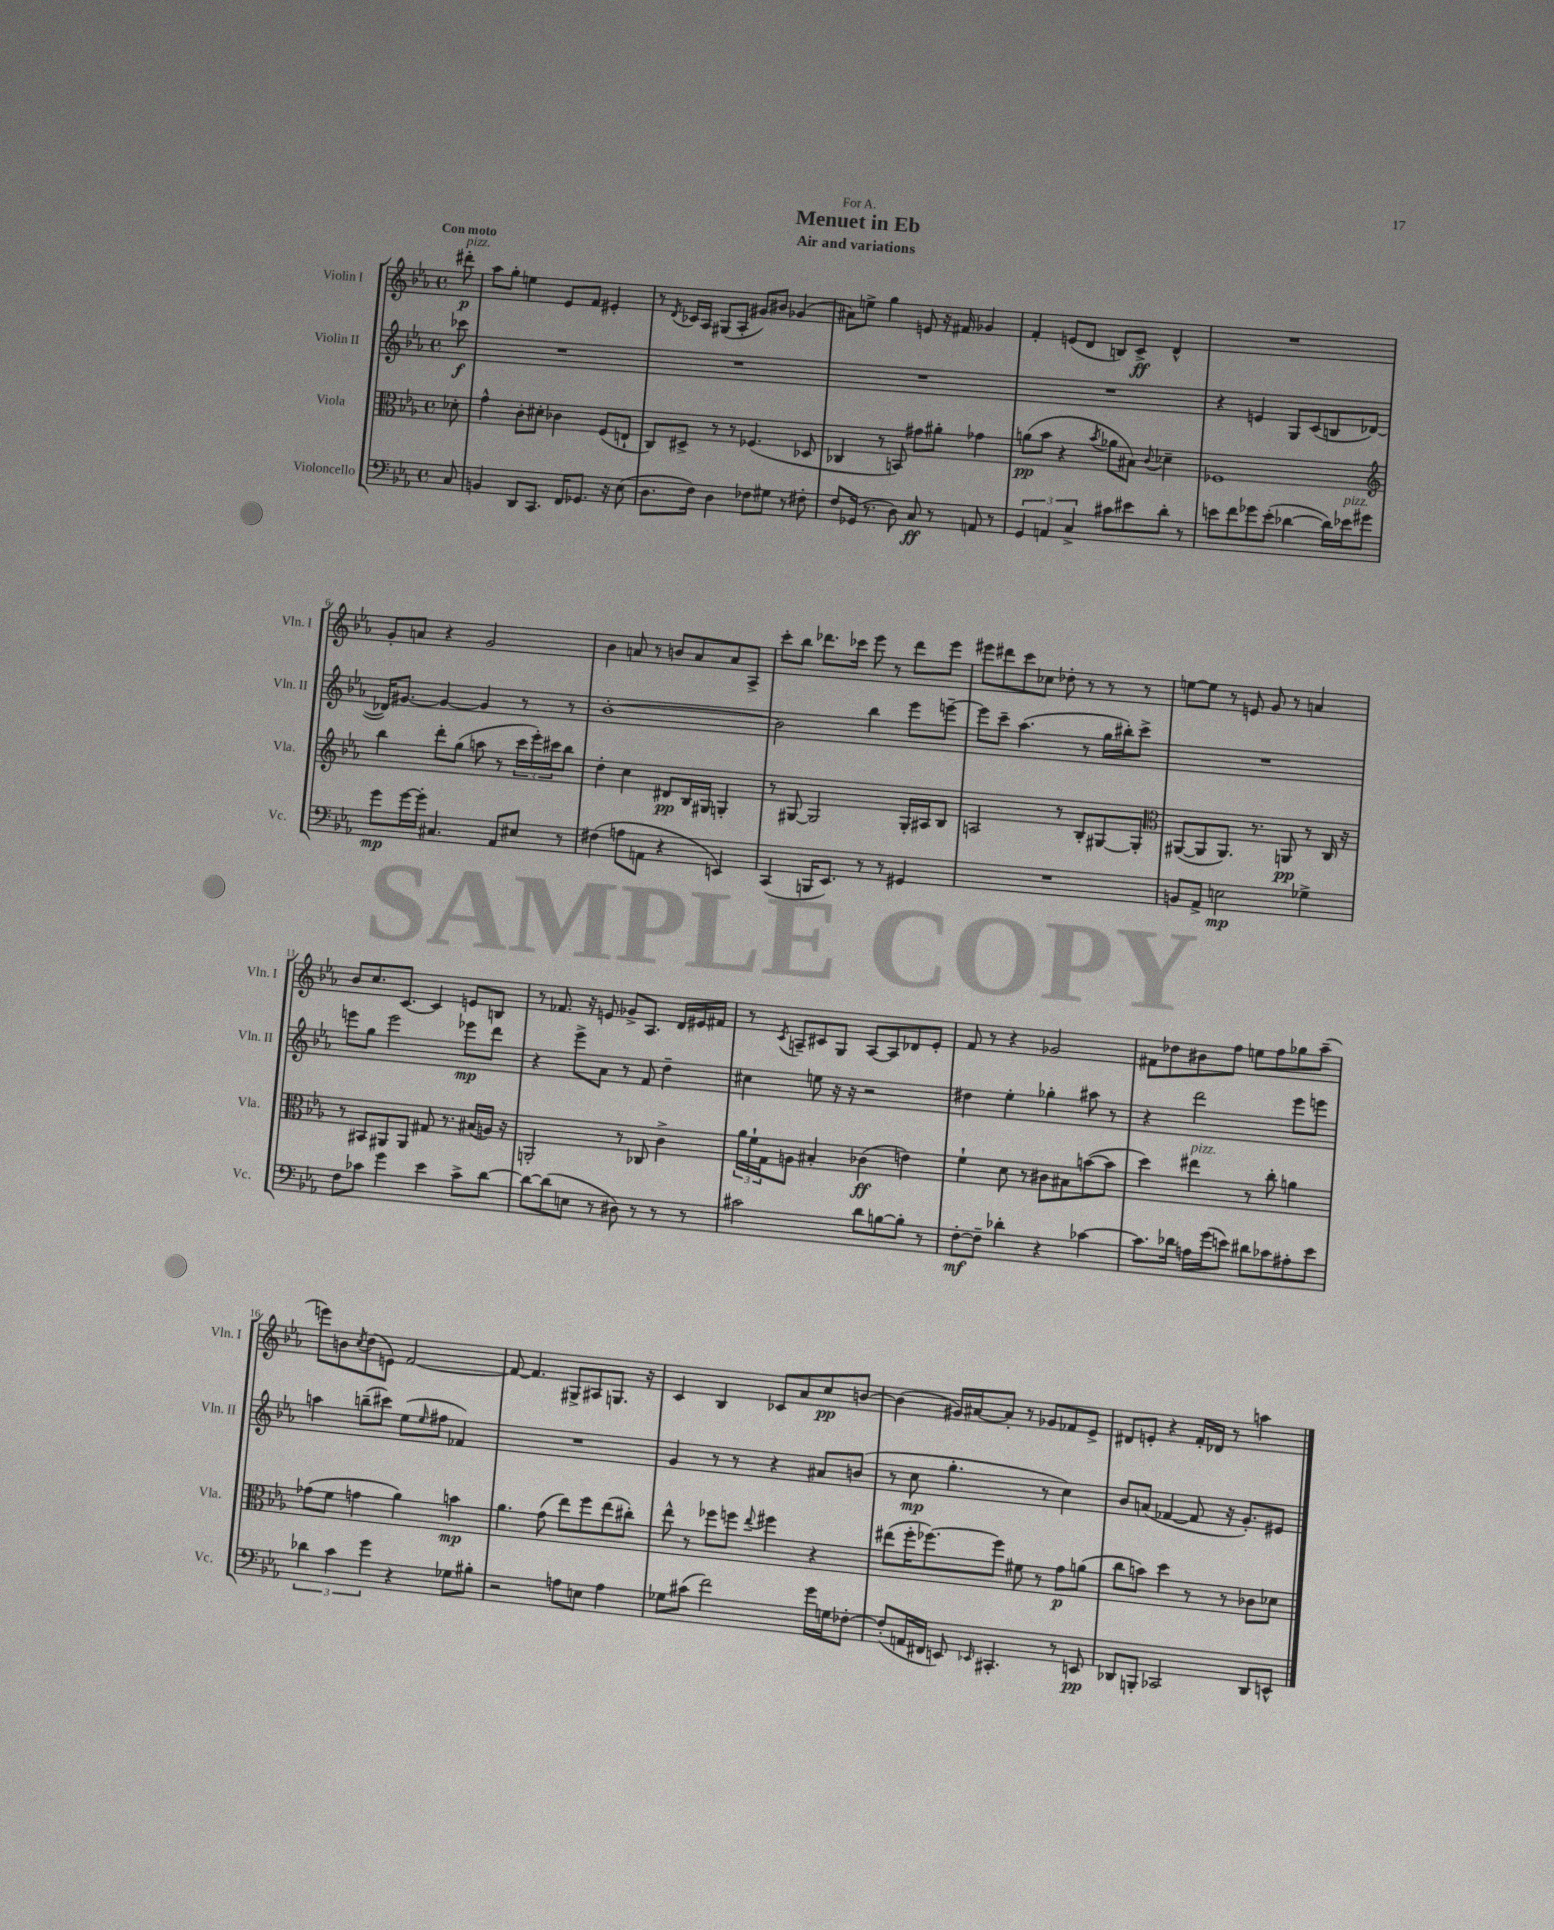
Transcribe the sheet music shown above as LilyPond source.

\header { title = "Menuet in Eb" subtitle = "Air and variations" dedication = "For A." }
<<
\new StaffGroup <<
\new Staff = "s0" \with { instrumentName = "Violin I" shortInstrumentName = "Vln. I" } {
    \clef treble \key ees \major \defaultTimeSignature \time 4/4 \partial 8 \tempo "Con moto"
    dis'''8-.\p^\markup { \italic "pizz." } |
    aes''8 g''8-. e''4 ees'8 f'8 eis'4-. |
    r8 \acciaccatura { d'8 } ces'16 aes16 gis8( aes8-. gis'8) bis'8 ges'4( |
    ais'8) e''8-> g''4 e'8 r16 fis'16 ges'4 |
    f'4-. e'8( d'8 b8) c'8->\ff d'4-^ |
    R1 |
    g'8-. a'8 r4 g'2 |
    bes'4 a'8 r8 b'8 a'8 a'8 aes8-> |
    c'''8-. bes''8 des'''8. ces'''16 ees'''8 r8 des'''8 ees'''8 |
    eis'''8 dis'''8 c'''8 ces''8 des''8-. r8 r8 r8 |
    e''8~ e''8 r8 e'8 g'8 r8 a'4 |
    bes'8 c''8. c'8.~ c'4 e'8 b8 |
    r8 fes'8. r16 e'8 ges'8-> aes8. d'16 eis'16 fis'16 |
    r8 \acciaccatura { c'8 } a8-- cis'8 g8 a8~ a8 des'8 ees'8-. |
    f'8 r8 r4 ges'2 |
    fis'8 des''8 bis'8 f''8 e''8 f''8 ges''8 aes''8--( |
    e'''8) b'8 \acciaccatura { c''8 } d''8( e'8) f'2~ |
    f'8~ f'4. gis8-> ais8 g8. r16 |
    c'4 bes4 ces'8 aes'8 c''8\pp b'8~ |
    b'4( gis'16) ais'16~ ais'8-. r8 ges'8 fes'8 ees'8-> |
    dis'8 e'8-. r4 f'16-. des'16 r8 a''4 \bar "|." |
}
\new Staff = "s1" \with { instrumentName = "Violin II" shortInstrumentName = "Vln. II" } {
    \clef treble \key ees \major \defaultTimeSignature \time 4/4 \partial 8
    ces'''8\f |
    R1 |
    R1 |
    R1 |
    R1 |
    r4 e'4 g8 c'8( b8 des'8~ |
    des'16) gis'8.~ gis'4~ gis'4 r8 r8 |
    bes'1~-. |
    bes'2 bes''4 ees'''8 e'''8~-- |
    e'''8 c'''8-- aes''4.( r8 g''16 bis''16-.) c'''8-> |
    R1 |
    e'''8 g''8 e'''2 ees'''8\mp d'''8 |
    r4 ees'''8-> aes'8 r8 f'8 d''4-- |
    cis''4 e''8 r16 r16 r2 |
    dis''4 ees''4-. ges''4-. ais''8 r8 |
    r4 d'''2 ees'''8 e'''8 |
    a''4 b''8--( cis'''8) ees''8( \grace { ees''16 } fis''8 fes'4) |
    R1 |
    g'4 r8 r8 r4 ais'8 b'8( |
    r8 c''8\mp g''4.-. r8 c''4) |
    bes'8 a'8( fes'4~ fes'8 r16 g'8.-.) eis'8 \bar "|." |
}
\new Staff = "s2" \with { instrumentName = "Viola" shortInstrumentName = "Vla." } {
    \clef alto \key ees \major \defaultTimeSignature \time 4/4 \partial 8
    des'8-. |
    g'4-^ c'8-. dis'8-. ces'4 f8( e8-! |
    c8) dis8-> r8 r8 fes4.( des8 |
    ces4 r8 b,8) gis'8 ais'8-. ges'4 |
    a'8\pp( bes'8 r4 \acciaccatura { bes'8 } aes'8 bis8) \appoggiatura { c'8 } des'4-- |
    fes1 |
    \clef treble bes''4 d'''8-. g''8( a''8 r8 \tuplet 3/2 { c'''16 ees'''16-.) cis'''16 } bes''8 |
    d''4-. c''4 dis'8\pp bes16 gis16 g4-. |
    r8 gis8~ gis2 gis16-. ais16 bes8 |
    a2 r8 bes8-. gis8~ gis8-. |
    \clef alto ais,8~( ais,8 ais,8.) r8. a,8\pp r8 c16 r16 |
    r8 bis,8 ais,8 ais,8 gis8 r8. bis16( a16) r16 |
    a,2-. r8 ces8 c'4-> |
    \tuplet 3/2 { aes'16 f'16-! g16 } a8 bis4-. ces'4\ff( e'4) |
    f'4-! d'8 r8 cis'8 bis8 b'8~( b'8 |
    d''4) eis''4^\markup { \italic "pizz." } r8 c''8-. a'4 |
    ges'8( f'8 g'4 aes'4) b'4\mp |
    aes'4. g'8( ees''8) f''8 ees''8( cis''8-.) |
    ees''8-^ r8 fes''8 f''8 \appoggiatura { ees''8 } fis''4 r4 |
    eis''8( f''16-. fes''8.~) fes''8 fis'8 r8 g'8\p a'8( |
    c''8 b'8) d''4 r8 r8 ces'8 des'8 \bar "|." |
}
\new Staff = "s3" \with { instrumentName = "Violoncello" shortInstrumentName = "Vc." } {
    \clef bass \key ees \major \defaultTimeSignature \time 4/4 \partial 8
    c8 |
    b,4 d,8 c,8. f,16 ges,8. r16 ees8( |
    d8. f16) d4 fes8 gis8 r8 fis8-. |
    f8 ges,16( r8. d8) c8\ff r8 a,8 r8 |
    \tuplet 3/2 { g,4 a,4 c4-> } cis'8 eis'8 d'8-. r8 |
    e'8 f'8 ges'8 e'8-.( des'4~ des'16) ees'16^\markup { \italic "pizz." } gis'8 |
    g'8\mp g'16~ g'16-. cis4. aes,8 eis8 r8 |
    fis4( a8 a,8 r4 e,4) |
    c,4( b,,16 ees,8.) r8 r8 gis,4 |
    R1 |
    b,8 aes,8-> e2\mp ges4-> |
    f8 ces'8 g'4 ees'4 ces'8-> d'8~ |
    d'8~ d'8( e8 r8 dis8) r8 r8 r8 |
    cis'2 d'8 b8~ b8-. r8 |
    f8~-.\mf f8-- des'4-. r4 ces'4~ |
    ces'8. des'16 a16 g'16( e'8) dis'8 ces'8 ais8-. e'8 |
    \tuplet 3/2 { des'4 c'4 g'4 } r4 ges8 bis8-. |
    r2 a8 e8 a4 |
    ges8 cis'8( f'2) g'16 g16 fes8~-. |
    fes8-.( a,16 fis,16 e,8) \grace { ees,16 } cis,4.-. r8 e,8\pp |
    des,8 b,,8-. ces,2 des,8 e,8-^ \bar "|." |
}
>>
>>
